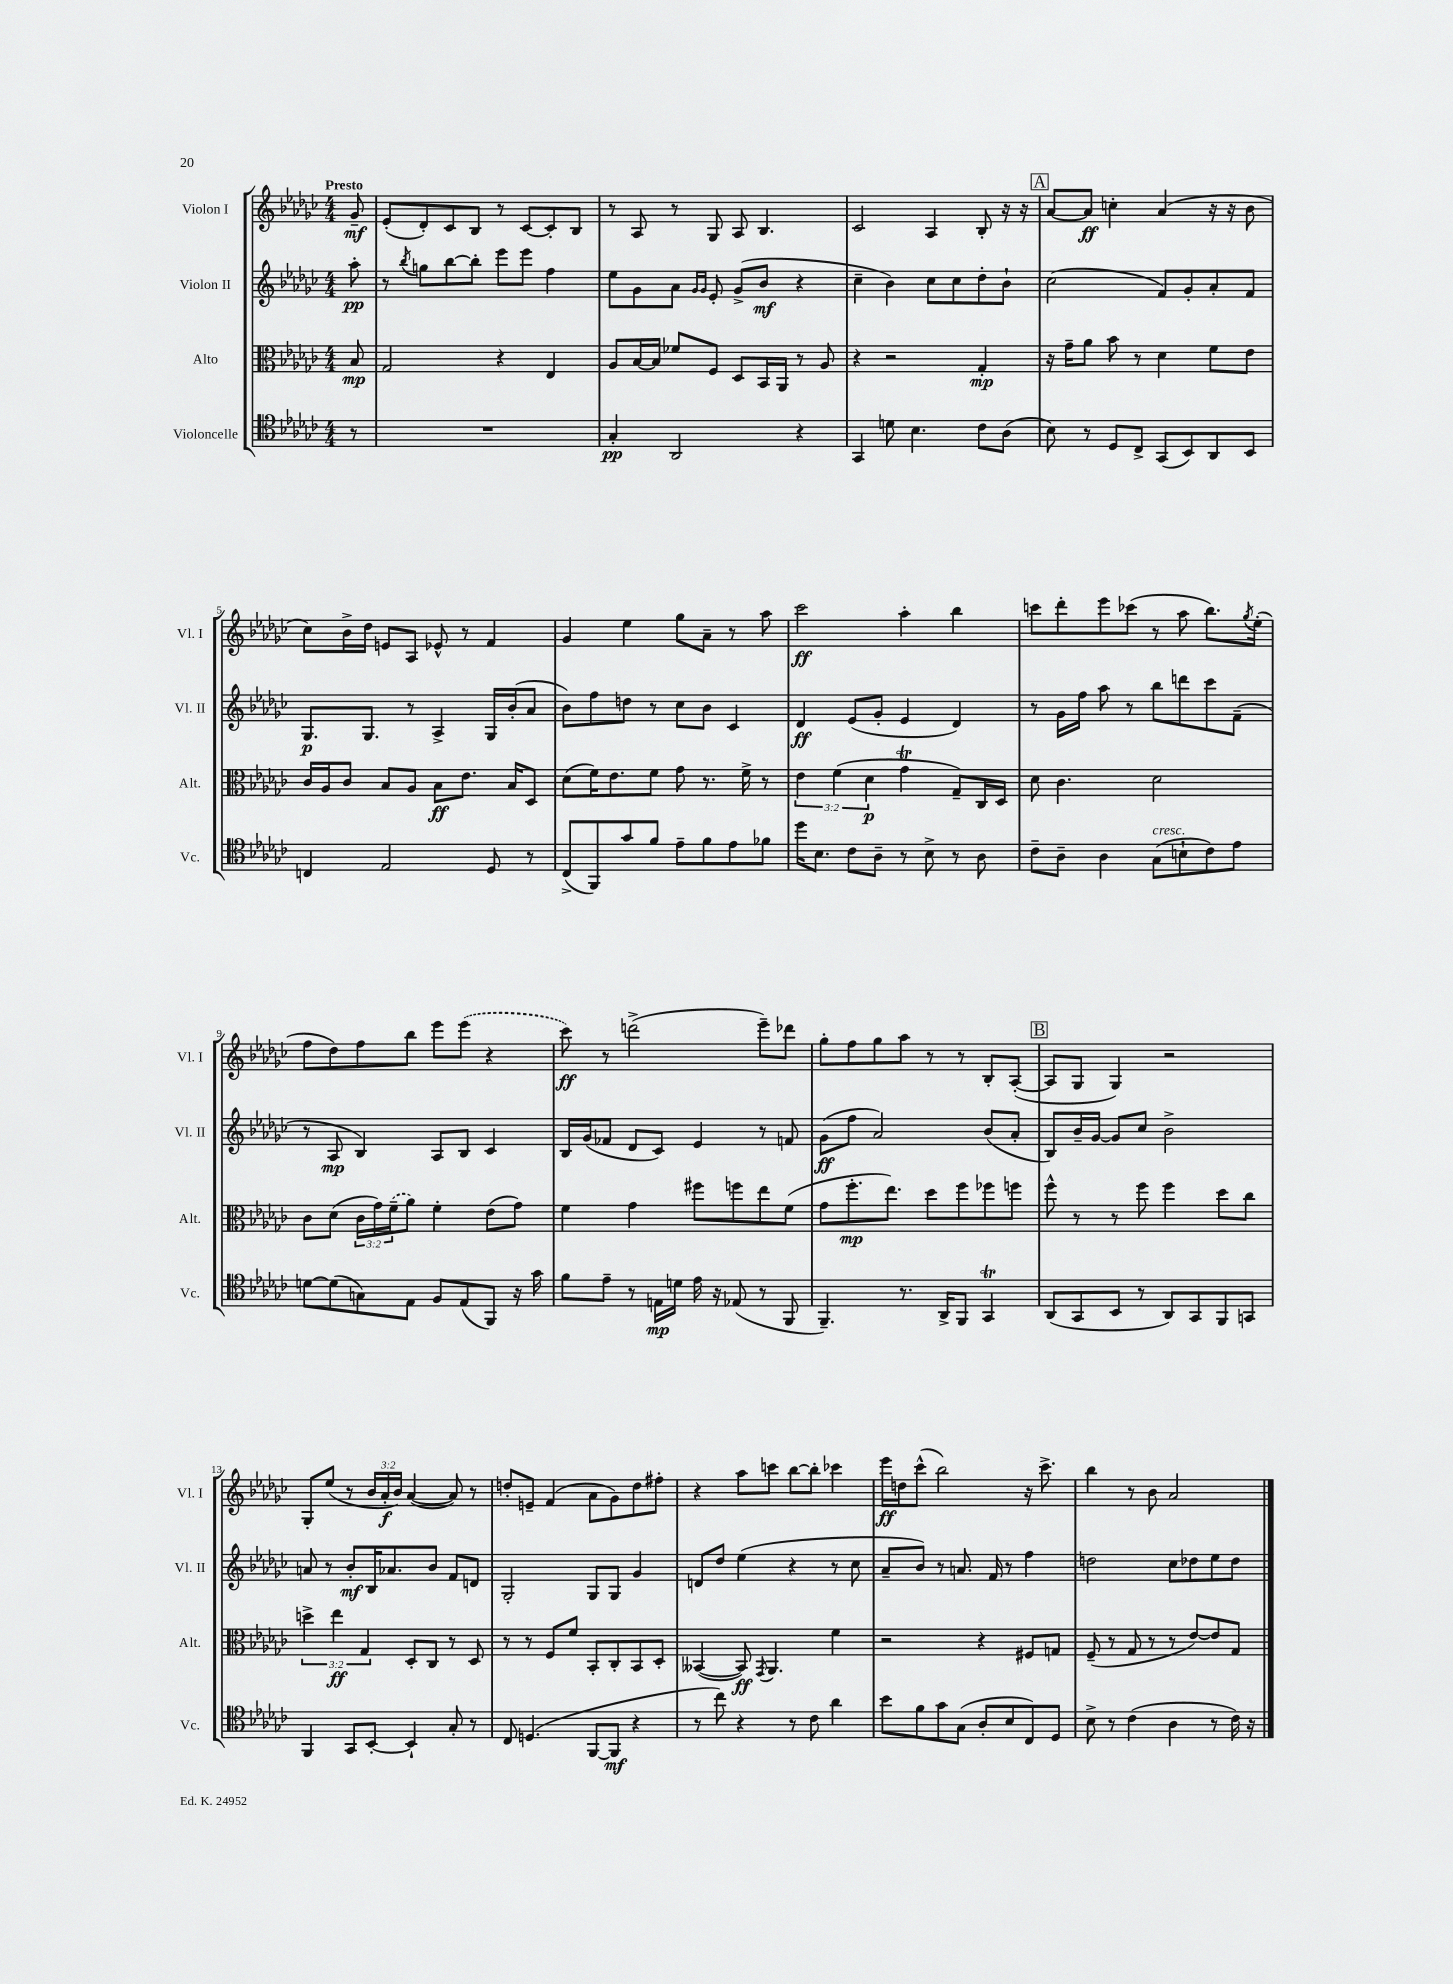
<<
\new StaffGroup <<
\new Staff = "s0" \with { instrumentName = "Violon I" shortInstrumentName = "Vl. I" } {
    \clef treble \key ges \major \numericTimeSignature \time 4/4 \override Staff.TupletNumber.text = #tuplet-number::calc-fraction-text \partial 8 \tempo "Presto"
    ges'8--\mf |
    ees'8-.( des'8-.) ces'8 bes8 r8 ces'8~ ces'8-. bes8 |
    r8 aes8 r8 ges8 aes8 bes4. |
    ces'2 aes4 bes8-. r16 r16 |
    \mark \markup { \box "A" } aes'8~ aes'8\ff c''4-. aes'4( r16 r16 bes'8 |
    ces''8) bes'16-> des''16 e'8 aes8 ees'8-^ r8 f'4 |
    ges'4 ees''4 ges''8 aes'8-- r8 aes''8 |
    ces'''2\ff aes''4-. bes''4 |
    c'''8 des'''8-. ees'''8 ces'''8( r8 aes''8 bes''8.) \acciaccatura { ges''8 } ees''16-.( |
    f''8 des''8) f''8 bes''8 ees'''8 \once \slurDashed ees'''8( r4 |
    ces'''8\ff) r8 d'''2->( ees'''8--) des'''8 |
    ges''8-. f''8 ges''8 aes''8 r8 r8 bes8-. aes8~-.( |
    \mark \markup { \box "B" } aes8 ges8 ges4) r2 |
    ges8-. ees''8( r8 \tuplet 3/2 { bes'16 aes'16-.\f bes'16) } aes'4~( aes'8) r8 |
    d''8-. e'8-- f'4( aes'8 ges'8) d''8 fis''8-. |
    r4 aes''8 c'''8 bes''8~ bes''8-. ces'''4 |
    ees'''16\ff d''16 ces'''8-^( bes''2) r16 ces'''8.-> |
    bes''4 r8 bes'8 aes'2 \bar "|." |
}
\new Staff = "s1" \with { instrumentName = "Violon II" shortInstrumentName = "Vl. II" } {
    \clef treble \key ges \major \numericTimeSignature \time 4/4 \partial 8
    aes''8-.\pp |
    r8 \acciaccatura { bes''8 } g''8 bes''8~ bes''8-. ees'''8 ees'''8 f''4 |
    ees''8 ges'8 aes'8 \grace { ges'16 ges'16 } ees'8-. ges'8->( bes'8\mf r4 |
    ces''4-- bes'4) ces''8 ces''8 des''8-. bes'8-! |
    \mark \markup { \box "A" } ces''2( f'8) ges'8-. aes'8-. f'8 |
    ges8.\p ges8. r8 aes4-> ges16 bes'16-.( aes'8 |
    bes'8) f''8 d''8 r8 ces''8 bes'8 ces'4 |
    des'4\ff ees'8( ges'8-. ees'4 des'4) |
    r8 ges'16 f''16 aes''8 r8 bes''8 d'''8 ces'''8 f'8--( |
    r8 aes8\mp bes4) aes8 bes8 ces'4 |
    bes16 ges'16( fes'8 des'8 ces'8) ees'4 r8 f'8 |
    ges'8\ff( f''8 aes'2) bes'8( aes'8-. |
    \mark \markup { \box "B" } bes8) bes'16-- ges'16~ ges'8 ces''8 bes'2-> |
    a'8 r8 bes'8-.\mf bes16 aes'8. bes'8 f'8 d'8 |
    ges2-. ges8 ges8 ges'4 |
    d'8 des''8 ees''4( r4 r8 ces''8 |
    aes'8-- bes'8) r8 a'8. f'16 r8 f''4 |
    d''2 ces''8 des''8 ees''8 des''8 \bar "|." |
}
\new Staff = "s2" \with { instrumentName = "Alto" shortInstrumentName = "Alt." } {
    \clef alto \key ges \major \numericTimeSignature \time 4/4 \override Staff.TupletNumber.text = #tuplet-number::calc-fraction-text \partial 8
    bes8\mp |
    ges2 r4 ees4 |
    aes8 bes16~ bes16 fes'8 f8 des8 bes,16 aes,16 r8 aes8 |
    r4 r2 ges4-.\mp |
    \mark \markup { \box "A" } r16 ges'16-- aes'8 bes'8 r8 des'4 f'8 ees'8 |
    ces'16 aes16 ces'8 bes8 aes8 bes8\ff ees'8. bes16 des8 |
    des'8( f'16) ees'8. f'8 ges'8 r8. f'16-> r8 |
    \tuplet 3/2 { ees'4 f'4( des'4\p } ges'4\trill ges8--) ces16 des16 |
    des'8 ces'4. des'2 |
    ces'8 des'8( \tuplet 3/2 { ces'16 ges'16) \once \slurDashed f'16--( } aes'8) f'4-. ees'8( ges'8) |
    f'4 ges'4 fis''8 f''8 ees''8 f'8( |
    ges'8 f''8.-.\mp ees''8.) des''8 f''8 fes''8 f''8 |
    \mark \markup { \box "B" } f''8-^ r8 r8 f''8 f''4 des''8 ces''8 |
    \tuplet 3/2 { d''4-> ees''4\ff ges4 } des8-. ces8 r8 des8 |
    r8 r8 f8 f'8 bes,8-. ces8-. bes,8 des8-. |
    beses,4~( beses,8\ff) \acciaccatura { ges,8 } aes,4. f'4 |
    r2 r4 fis8 g8 |
    f8--( r8 ges8 r8 r8 ees'8~) ees'8 ges8 \bar "|." |
}
\new Staff = "s3" \with { instrumentName = "Violoncelle" shortInstrumentName = "Vc." } {
    \clef tenor \key ges \major \numericTimeSignature \time 4/4 \partial 8
    r8 |
    R1 |
    ges4-.\pp aes,2 r4 |
    ges,4 d'8 bes4. ces'8 aes8( |
    \mark \markup { \box "A" } bes8) r8 des8 ces8-> ges,8( bes,8) aes,8 bes,8 |
    c4 ees2 des8 r8 |
    ces8->( f,8) ges'8 f'8 ees'8-- f'8 ees'8 fes'8 |
    des''16 bes8. ces'8 aes8-- r8 bes8-> r8 aes8 |
    ces'8-- aes8-- aes4 ges8^\markup { \italic "cresc." }( b8-! ces'8) ees'8 |
    d'8~ d'8( g8) ees8 f8 ees8( f,8) r16 ges'16 |
    f'8 ees'8-- r8 e16\mp d'16 ees'16 r16 ees8( r8 f,8 |
    f,4.--) r8. aes,16-> f,8 ges,4\trill |
    \mark \markup { \box "B" } aes,8( ges,8 bes,8 r8 aes,8) ges,8 f,8 g,8 |
    f,4 ges,8 bes,8~-. bes,4-! ges8-. r8 |
    ces8 d4.( f,8~ f,8\mf r4 |
    r8 ces''8) r4 r8 ces'8 aes'4 |
    bes'8 f'8 ges'8 ges8( aes8-. bes8 ces8) des8 |
    bes8-> r8 ces'4( aes4 r8 ces'16) r16 \bar "|." |
}
>>
>>
